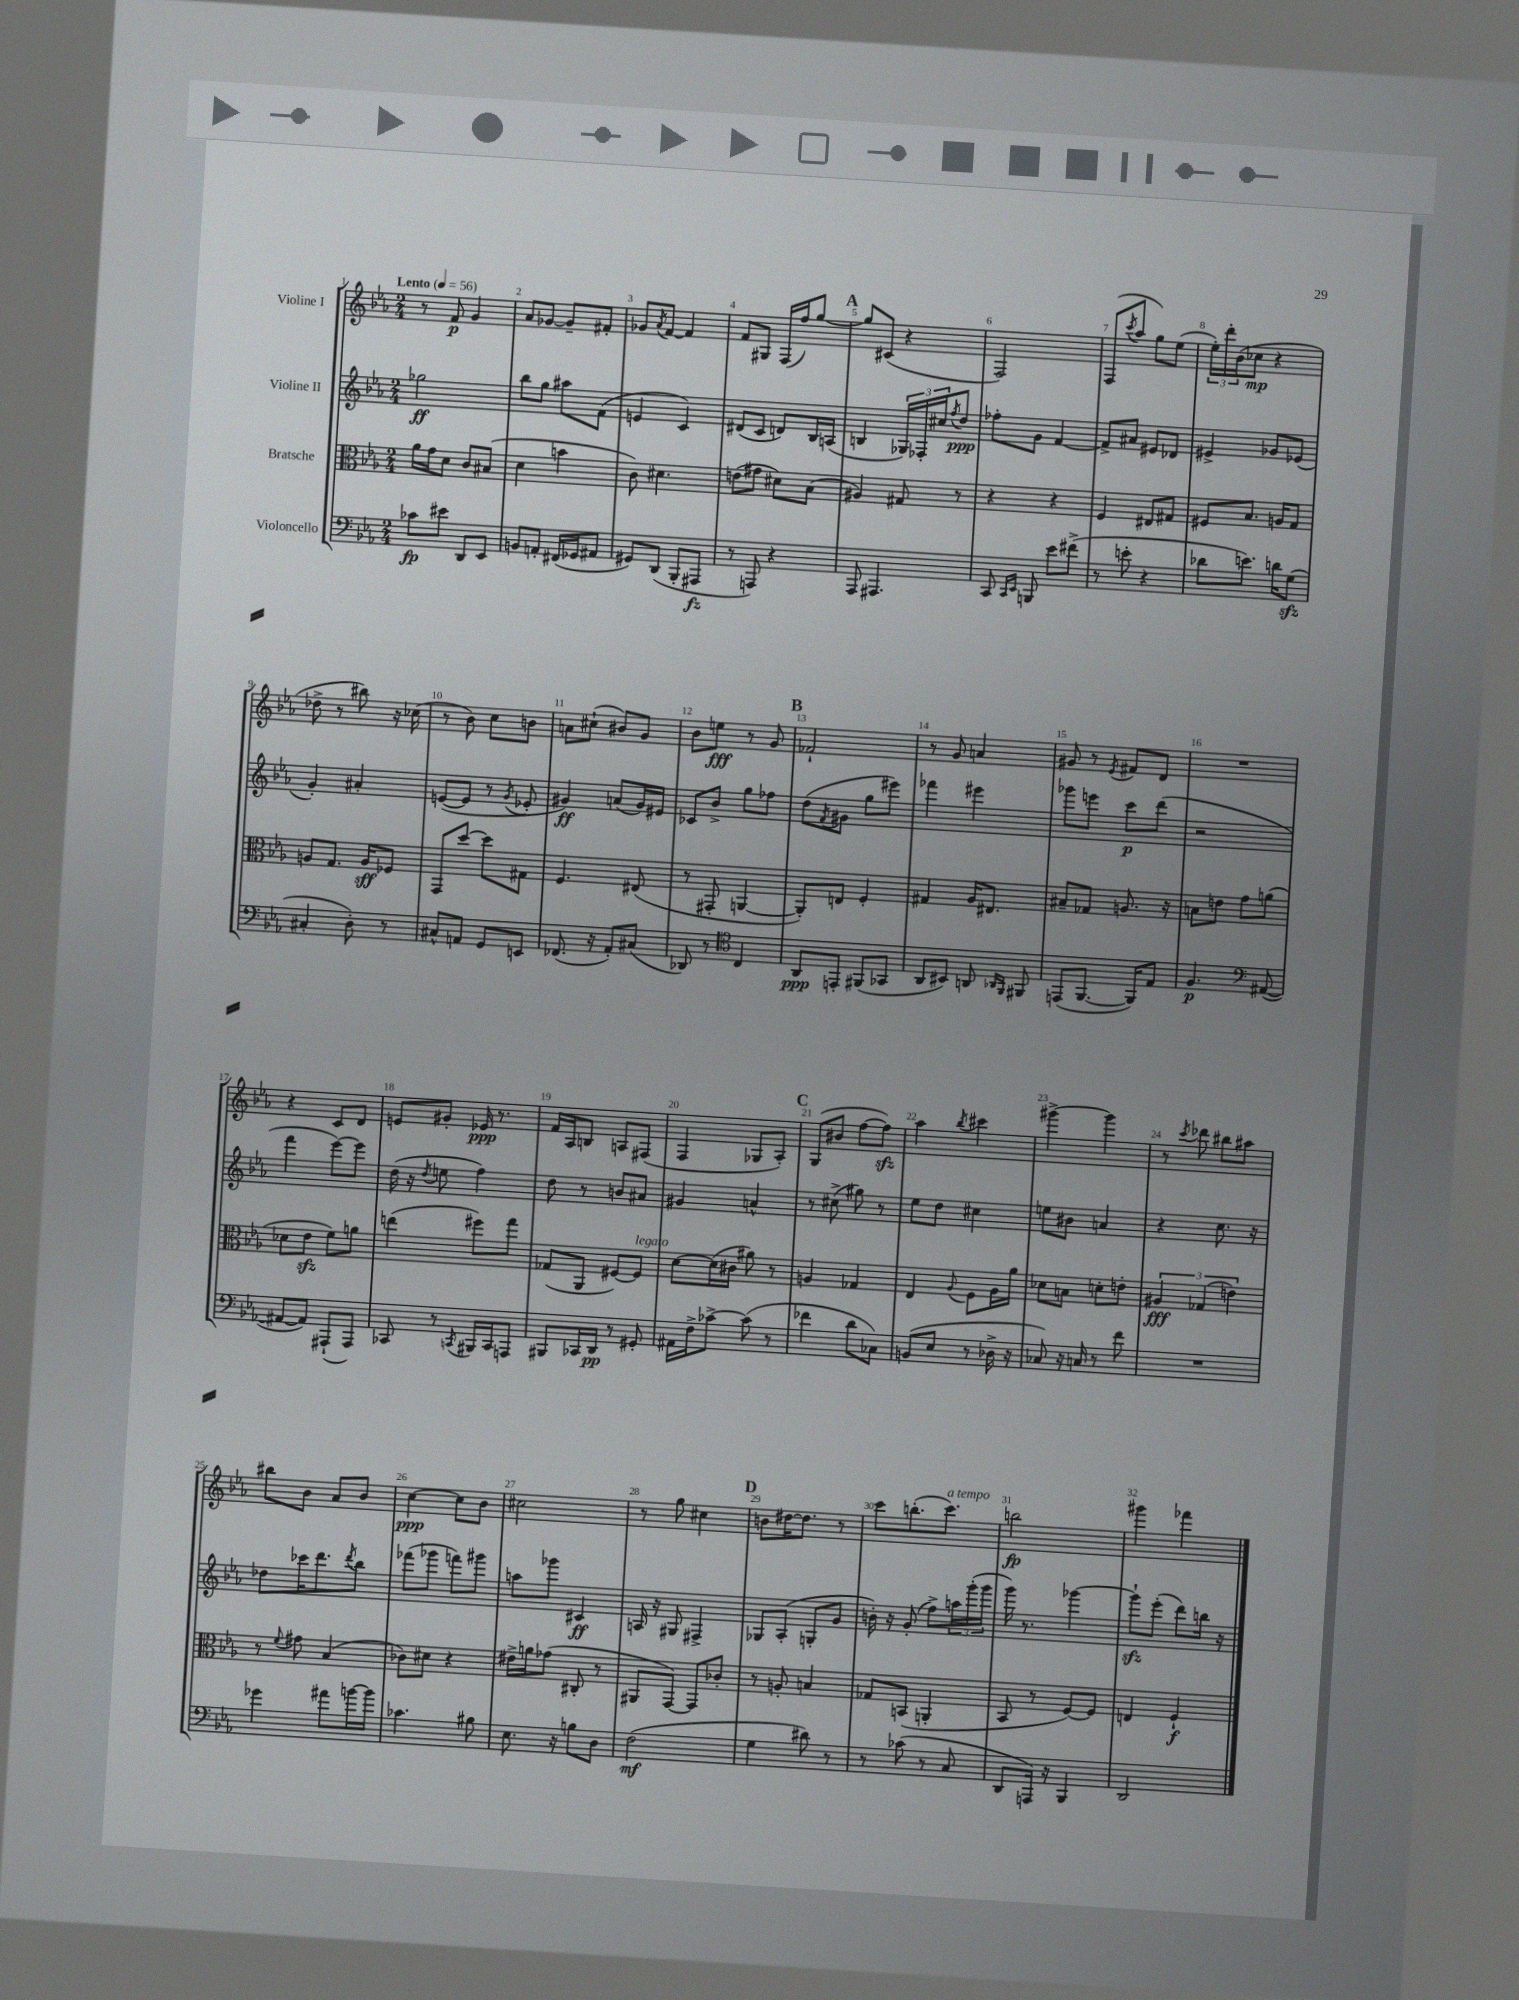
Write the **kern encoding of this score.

**kern	**kern	**kern	**kern
*staff4	*staff3	*staff2	*staff1
*clefF4	*clefC3	*clefG2	*clefG2
*k[b-e-a-]	*k[b-e-a-]	*k[b-e-a-]	*k[b-e-a-]
*M2/4	*M2/4	*M2/4	*M2/4
*MM56	*MM56	*MM56	*MM56
8c-	16a-	2gg-	8r
.	16g	.	.
8e#	8d	.	8f
8DD	8c	.	4g
8EE-	(8B#	.	.
=	=	=	=
8BB	4d	8bb-	8a-
8AA'	.	8gg	[8g-
(16FF#	4b	8aa#	8g-~]
16GG-	.	.	.
8AA#	.	(8f	8f#'
=	=	=	=
8GG#)	8c)	4e	8g-
.	.	.	8qa-
(8DD	4.d#	.	[8f
8BBB-'	.	4c)	4f]
8AAA#	.	.	.
=	=	=	=
8r	(8e	(8d#	8f
8AAA)	8g#	8c	8G#
4r	8d#)	8d)	(16F
.	.	.	16ff)
.	(8B-	16B-	[8gg
.	.	(16A	.
=	=	=	=
8AAA-	4A#)	4B	8gg]
4.AAA#	.	.	(8c#
.	8G#	24G-)	4r
.	.	24F-'	.
.	.	24cc#	.
.	.	8qff	.
.	8r	8dd	.
=	=	=	=
8CC	4r	8ff-'	2F)
16qqCC	.	.	.
16qqEE-	.	.	.
8BBB	.	8g	.
8e-	4r	[4f	.
(8f#^	.	.	.
=	=	=	=
8r	4F	8f^]	(8F
.	.	.	8qccc
8e'	.	8a#	8aa-
4r	8E#	8e#	8gg)
.	8G#	8d-	(8ee-
=	=	=	=
8d-	8F#	4e#^	24ee-')
.	.	.	24ddd'
.	.	.	(24b-
8.e)	8.B-	.	8cc-
.	.	8g-	4r
16d	16A	.	.
(8G	8G	(8e-	.
=	=	=	=
4C#'	8A	4g')	8dd-^
.	8.G	.	8r
8D')	.	4a#'	8bb#)
.	16A	.	.
8r	8F-	.	16r
.	.	.	(16cc-
=	=	=	=
8C#^^	8GG	([8e	8r
8AA	[8dd	8e]	8b-)
8GG	8dd]	8r	8cc
.	.	8qg	.
8EE	8G#	8e-'	8b
=	=	=	=
(8.FF-	4.F	4g#)	8a
.	.	.	(8cc#`
16r	.	.	.
8AA-')	.	(8a	8b#)
(8C#	(8E#	16g#)	8g
.	.	16e#	.
=	=	=	=
8DD-)	8r	8c-	8b-
8r	8GG#'	8b-^	8ee
*clefC4	*	*	*
4C	[4AA	8gg	8r
.	.	8ff-	8g
=	=	=	=
8AA-	8AA'])	(8dd	2f-`
.	.	8qf	.
8EE'	8E	8g#	.
(8FF#	4F'	8gg	.
8GG-	.	8eee#)	.
=	=	=	=
8AA-	4G#	4fff-	8r
8BB#)	.	.	8g
8AA	16A-	4eee#	4a
.	8.E#	.	.
16qqAA-	.	.	.
16qqFF	.	.	.
8FF#	.	.	.
=	=	=	=
(8EE	8B#~	8ggg-	8g#
[8.FF	8G-	8eee	8r
.	.	.	8qe-
.	8.A	8ccc	8f#
16FF])	.	.	.
8E-	.	(8ddd	8d
.	16r	.	.
=	=	=	=
4.F	8B	2r	2r
.	8e	.	.
.	8g	.	.
*clefF4	*	*	*
([8AA#	(8a	.	.
=	=	=	=
8AA#_	8d-	4fff	4r
8AA#])	8e-	.	.
(8AAA#`	8f)	[8eee-)	8c
8AAA#)	8a	8eee-]	8d
=	=	=	=
8CC-	(4ee	(16dd	8e
.	.	16r	.
.	.	8qdd	.
8r	.	8ee	8g#'
8qCC	.	.	.
16BBB#	8ff#)	4ff)	16e-
16CC	.	.	8.r
8AAA	8gg	.	.
=	=	=	=
8BBB#	(8G-	8dd	16f
.	.	.	16A-
16CC-	8AA-	8r	8B
16DD	.	.	.
8r	[8F#)	8b	8A
8GG#'	8F#]	8a#	(8F#
=	=	=	=
16AA#	[8d	4g#	4F
16F^	.	.	.
[8c-^	(16d]	.	.
.	16c#	.	.
(8c-]	8a#)	4a^^	8G-
8r	8r	.	8A-')
=	=	=	=
4f-	4A	8r	(8G
.	.	(8cc#^	8b#
8d	4G-	8gg#)	[8ff
8C-)	.	8r	8ff])
=	=	=	=
(8BB	4E-	8ee-	4aa-
8E-	.	8dd	.
.	8qqA-	.	8qbb-
8r	8F	4cc#	4ccc#
16D-^	16A-	.	.
16r	16a-	.	.
=	=	=	=
8C-)	8d-	8ee	[4ggg#^
16r	8B	8b#	.
16C	.	.	.
8r	8d'	4a	4ggg#]
8f	8e'	.	.
=	=	=	=
2r	6A#	4r	8r
.	.	.	8qccc
.	.	.	8ddd-
.	(6G-	.	.
.	.	8.cc	8bb#
.	6e)	.	.
.	.	.	8aa#
.	.	16r	.
=	=	=	=
4g-	8r	8dd-	8bb#
.	8qqf	.	.
.	8g#	16ccc-	8b-
.	.	8.ddd	.
8a#	(4B-	.	8a-
.	.	8qddd	.
[16b	.	8bb-	8b-
16b]	.	.	.
=	=	=	=
4.c-	8c-)	(8fff-	[4cc
.	8d#	8ggg-	.
.	4r	8fff)	8cc]
8B#	.	8ggg#	8b-
=	=	=	=
8.E-	16e#^	8aa	2cc#
.	16a	.	.
.	(8g-	8ggg-	.
16r	.	.	.
8B	8C#'	4c#	.
8D	8r	.	.
=	=	=	=
(2F	8AA#	16A	8r
.	.	16r	.
.	[8GG)	8G#	8gg
.	8GG]	4F#^	4cc#
.	8c-'	.	.
=	=	=	=
4G	8r	8G-	8b
.	8A'	(8A-'	[16dd#
.	.	.	8.dd#]
8d#)	4B	8G'	.
8r	.	8g	8r
=	=	=	=
8r	8G-	16b')	8ccc
.	.	16r	.
(8c-	(8BB	(8g'	(8.bb'
8r	4AA'	8ff^)	.
.	.	.	8.ccc)
8C	.	24aa	.
.	.	(24ggg'	.
.	.	24ggg	.
=	=	=	=
8DD	8BB-	16ggg)	2bb
.	.	8.r	.
16AAA)	8r	.	.
16r	.	.	.
4BBB-	[8F)	[4ggg-	.
.	8F]	.	.
=	=	=	=
2DD	4E	8ggg-`]	4ggg#
.	.	(8eee-'	.
.	4F`	8ddd)	4fff-
.	.	16bb	.
.	.	16r	.
==	==	==	==
*-	*-	*-	*-
